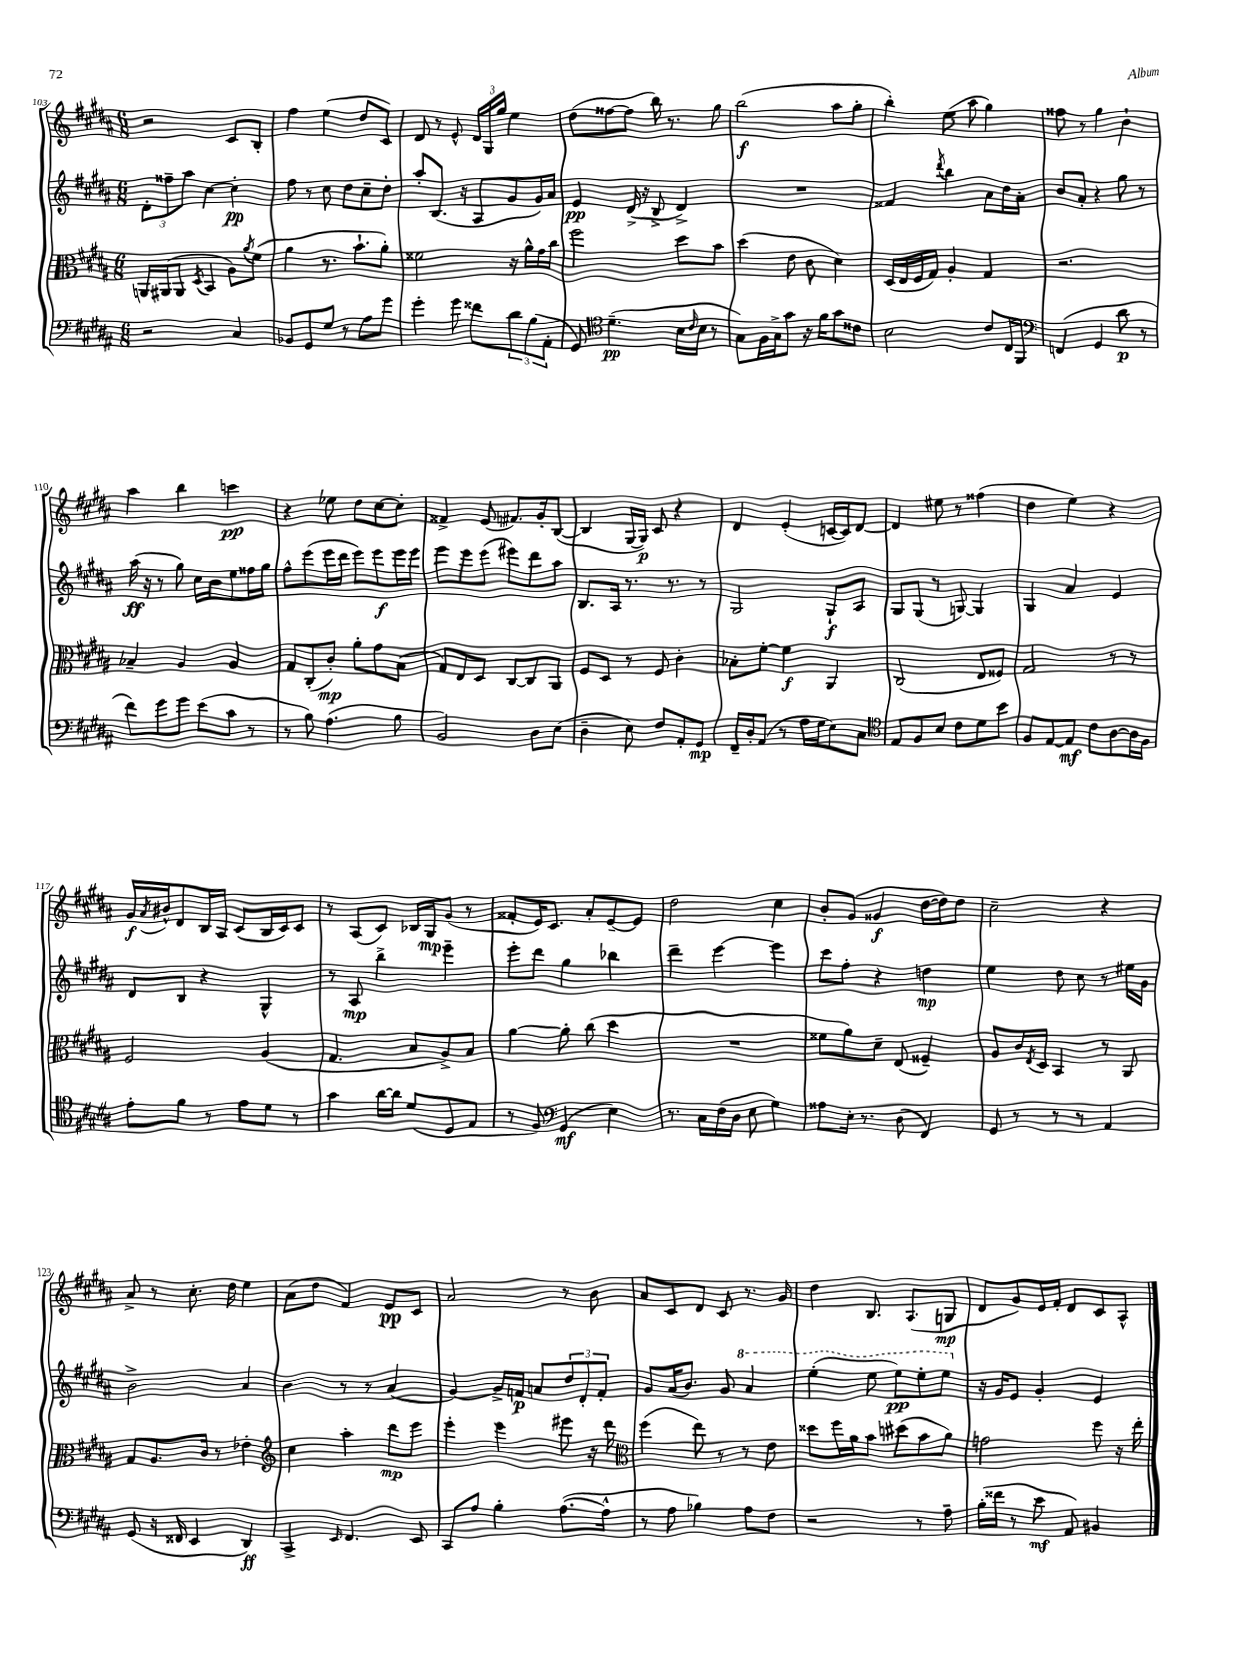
<<
\new StaffGroup <<
\new Staff = "s0" {
    \clef treble \key b \major \numericTimeSignature \time 6/8
    r2 cis'8 b8-. |
    fis''4 e''4( dis''8 cis'8) |
    dis'8 r8 e'8-^ \tuplet 3/2 { dis'16 gis16 gis''16 } e''4 |
    dis''8( fisis''8~ fisis''8 b''16) r8. gis''8 |
    b''2\f( ais''8 gis''8-. |
    b''4-.) e''8( ais''8 gis''4) |
    fisis''8 r8 gis''4 b'4-! |
    ais''4 b''4 c'''4\pp |
    r4 ees''8 dis''8 cis''8~ cis''8-. |
    fisis'4-> e'8( fis'8.) gis'16-. b8~( |
    b4 gis16~ gis16\p) cis'8 r4 |
    dis'4 e'4-.( c'16~ c'16) dis'8~ |
    dis'4 eis''8 r8 fisis''4( |
    dis''4 e''4) r4 |
    gis'16\f \acciaccatura { ais'8 } bis'16-^ dis'8 b16 ais16 cis'8( b16 cis'16) cis'8 |
    r8 ais8( cis'8) bes16 gis16\mp gis'8( r8 |
    fisis'8-. e'16) cis'8. ais'8-. e'8~-- e'8 |
    dis''2 cis''4 |
    b'8-. gis'8( gisis'4\f dis''16~ dis''16) dis''8 |
    cis''2-- r4 |
    ais'8-> r8 cis''8.-. dis''16 e''4 |
    ais'8( dis''8 fis'4) e'8\pp cis'8 |
    ais'2 r8 b'8 |
    ais'8 cis'8 dis'8 cis'8 r8. gis'16 |
    dis''4 b8. ais8.( g8\mp |
    dis'8 gis'8) e'16 fis'16-. dis'8 cis'8 ais8-^ \bar "|." |
}
\new Staff = "s1" {
    \clef treble \key b \major \numericTimeSignature \time 6/8
    \tuplet 3/2 { dis'8-. fisis''8-- ais''8 } cis''4~ cis''4-.\pp |
    fis''8 r8 cis''8 dis''8 cis''8-- dis''8-. |
    ais''8-. b8.( r16 ais8 gis'8 gis'16) ais'16 |
    e'4\pp dis'16->( r16 b8-> dis'4->) |
    R2. |
    fisis'4 \acciaccatura { dis'''8 } b''4 ais'8 dis''16 ais'16-. |
    b'8 ais'8-. r4 gis''8 r8 |
    ais''16\ff( r16 r8 gis''8) cis''16 b'16 e''8 fisis''16 gis''16 |
    fis''8-^ e'''8( e'''16 dis'''16 e'''8) e'''8\f e'''16 e'''16 |
    e'''8 e'''8 e'''8( eis'''8) dis'''8 ais''8 |
    b8. ais16 r8. r8. r8 |
    gis2 gis8-!\f ais8 |
    gis8 gis8( r8 g8~) g4 |
    gis4 ais'4 e'4 |
    dis'8 b8 r4 gis4-^ |
    r8 ais8\mp b''4-> e'''4-- |
    e'''8-. dis'''8 gis''4 bes''4 |
    dis'''4-- e'''4~ e'''4 |
    cis'''8 fis''8-. r4 d''4\mp |
    e''4 dis''8 cis''8 r8 eis''16 gis'16 |
    b'2-> ais'4 |
    b'4 r8 r8 ais'4( |
    gis'4~) gis'16-> f'16\p a'8 \tuplet 3/2 { dis''8 dis'8-. f'8-. } |
    gis'8 ais'16( b'8.) gis'8 \ottava #1 ais''4 |
    e'''4-.( e'''8 e'''8\pp) e'''8-. e'''8 \ottava #0 |
    r16 gis'16 e'8 gis'4-. e'4 \bar "|." |
}
\new Staff = "s2" {
    \clef alto \key b \major \numericTimeSignature \time 6/8
    a,16 ais,16( ais,8 \acciaccatura { dis8 } b,4 ais8) \acciaccatura { ais'8 } fis'8( |
    ais'4 r8. b'8.-! ais'8-.) |
    fisis'2 r16 ais'16-^ gis'16 cis''16 |
    fis''2 dis''8 b'8 |
    dis''4( e'8 cis'8 dis'4) |
    dis16( e16 fis16 gis16) ais4-. gis4 |
    r2. |
    bes4-- ais4 ais4 |
    gis8 cis8-.( cis'8-.\mp) ais'8-. gis'8 b8( |
    gis8) e8 dis8 cis8~ cis8 ais,8 |
    fis8 dis8 r8 fis8 cis'4-. |
    bes8-. fis'8~-. fis'4\f ais,4 |
    cis2( e8 fisis8) |
    gis2 r8 r8 |
    fis2 ais4( |
    gis4. b8 ais8->) b8 |
    ais'4~ ais'8-. cis''8( dis''4 |
    R2. |
    fisis'8 ais'8) dis'8-- e8( fisis4--) |
    ais8 cis'16 \acciaccatura { e8 } dis16 b,4 r8 ais,8 |
    gis8 ais8. cis'16 r8 ees'4-. |
    \clef treble cis''4 ais''4-. dis'''8\mp e'''8 |
    e'''4-. e'''4 eis'''8 r16 dis'''16 |
    \clef alto fis''4( e''8) r8 r8 e'8 |
    disis''8 fis''16 ais'16 b'8 dis''8( b'8 ais'8) |
    g'2 fis''8 r16 e''16-. \bar "|." |
}
\new Staff = "s3" {
    \clef bass \key b \major \numericTimeSignature \time 6/8
    r2 cis4 |
    bes,8 gis,8 gis8 r8 ais8 gis'8 |
    gis'4-. gis'8 fisis'8 \tuplet 3/2 { dis'8 b8( ais,8-. } |
    gis,8) \clef tenor dis'4.--\pp( b16 \grace { cis'16 } b16 r8 |
    gis8) fis16 gis16-> gis'8 r16 fis'16 gis'8 cisis'8 |
    b2 cis'8 cis16 fis,16 |
    \clef bass f,4( gis,4 dis'8\p r8 |
    fis'8) gis'8 gis'8 e'8( cis'8 r8 |
    r8 b8) ais4.( b8 |
    b,2) dis8 e8( |
    dis4-- e8) fis8 ais,8-. gis,8\mp |
    fis,16-- dis16-. ais,8( r8 ais16 gis16 e8) cis8 |
    \clef tenor e8 fis8 b8 cis'8 dis'8 b'8 |
    fis8 e8~ e8\mf cis'8 ais8~ ais16 fis16 |
    e'8-. fis'8 r8 e'8 dis'8 r8 |
    gis'4 ais'16~ ais'16 dis'8( dis8 e8 |
    r8 fis8) \clef bass gis,4\mf( e4) |
    r8. cis16 fis16( dis16 e8 gis4) |
    aisis8 e16-. r8. dis8( fis,4) |
    gis,8 r8 r8 r8 ais,4 |
    gis,8( r16 fisis,16 e,4 dis,4\ff) |
    cis,4-> \grace { e,16 } fis,4. e,8 |
    cis,8 ais8 b4-. ais8.~( ais16-^ |
    r8 ais8 bes4) ais8 fis8 |
    r2 r8 ais8-- |
    b16-.( fisis'16 r8 e'8\mf ais,8) bis,4 \bar "|." |
}
>>
>>
\layout { \context { \Score currentBarNumber = #103 } }
